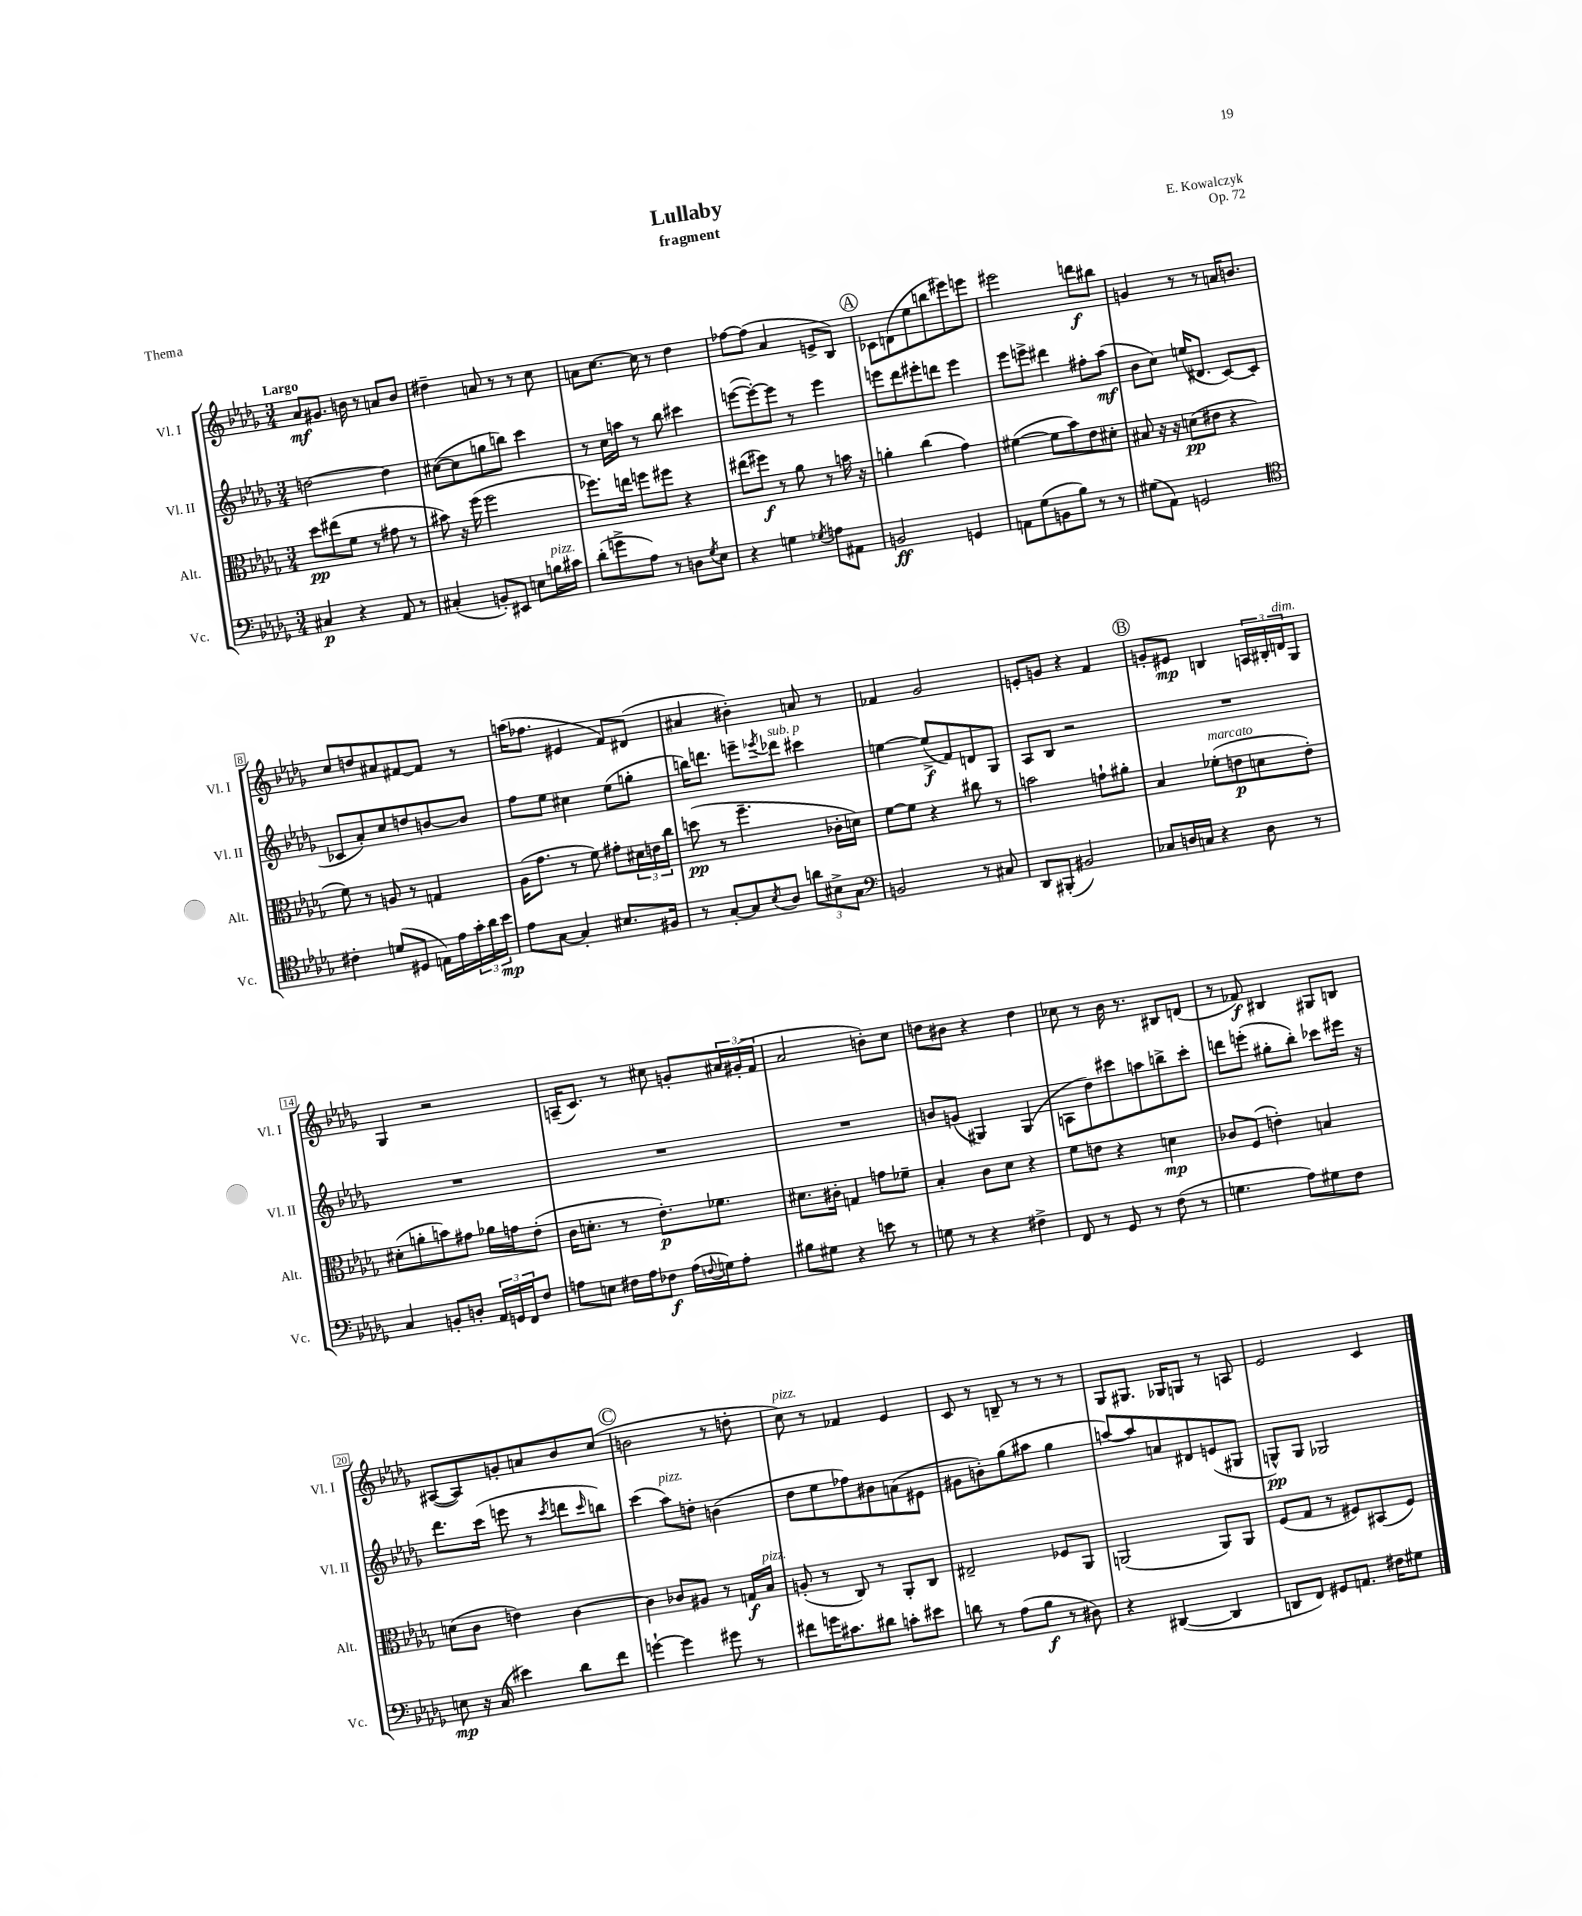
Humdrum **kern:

**kern	**kern	**kern	**kern
*staff4	*staff3	*staff2	*staff1
*clefF4	*clefC3	*clefG2	*clefG2
*k[b-e-a-d-g-]	*k[b-e-a-d-g-]	*k[b-e-a-d-g-]	*k[b-e-a-d-g-]
*M3/4	*M3/4	*M3/4	*M3/4
4C#	8dd-	[2dd	8a-
.	(8ee#	.	8.g#
4r	8f	.	.
.	.	.	16b
.	8r	.	8r
8AA-	8g#	4dd]	8a
8r	8r	.	8b
=	=	=	=
(4C#'	8b#)	([8cc#	4dd#~
.	16r	8cc#]	.
.	(16ff	.	.
8BB')	2ff	8gg	8a
8EE#	.	8bb)	8r
8E	.	4ccc	8r
16B	.	.	8cc
16c#	.	.	.
=	=	=	=
(8d-'	8.ff-)	8r	8a
8g^	.	16cc	[8.cc
.	16ee	16aa	.
8A-)	8ff	8r	.
.	.	.	16cc]
8r	8ff#	8bb-	8r
8D	4r	4ccc#	4dd-
8qG-	.	.	.
8E-	.	.	.
=	=	=	=
4r	(8ee#	([8eee	[8ff-
.	8ff#)	8eee'_)	(8ff-]
4G	8r	8eee]	4a-
.	8a-	8r	.
8qG-	.	.	.
8A	8r	4eee	8e^
8AA#	16b	.	8B-)
.	16r	.	.
=	=	=	=
2BB	4a'	8eee	8c-
.	.	8ddd-	(8d
.	(4cc	8eee#'	8ee-
.	.	8ddd	8bb
4GG	4g-)	4eee#	8eee#)
.	.	.	8eee
=	=	=	=
8AA	([4f#	8eee-	2eee#
(8G-	.	8eee^	.
8BB	8f#]	4ddd#	.
8B-)	8b-)	.	.
8r	8e-	8ff#'	8ddd
8r	8d#'	(8aa-	8bb#
=	=	=	=
(8G#	8B#	8b-	4g
8AA-)	16r	8cc)	.
.	16r	.	.
2GG	(8d	(16ee	8r
.	.	8.d#	.
.	8e#	.	8r
.	4r	[8c)	16a
.	.	.	8.b
.	.	(8c]	.
=	=	=	=
*clefC4	*	*	*
4c#'	8f)	8c-	8cc
.	8r	8a-')	8dd
(8d	8A	8cc	8a#
8D#	8r	8dd	[8f#
16E)	4G	[8b	8f#]
16e-	.	.	.
24g-'	.	8b]	8r
24a-	.	.	.
24b-	.	.	.
=	=	=	=
8e-	(16A-	8ff	(16aa
.	8.g-	.	8.ff-
[8G-	.	8ee-	.
4G-']	8r	4cc#	4e#
.	8f)	.	.
8.B#	8g#'	(8ee-	8f)
.	24d#	8gg'	(8d#
.	24e	.	.
16F#	.	.	.
.	24cc	.	.
=	=	=	=
8r	(8dd	16bb)	4a#
.	.	8.ddd	.
[8G-'	8r	.	.
8G-]	4.ff~	8eee~	4b#')
8qB-	.	8qeee-	.
8A-	.	8ddd-	.
12a	.	4ccc#	8a
12B#^	.	.	.
.	16c-'	.	8r
12G-	.	.	.
.	16d)	.	.
=	=	=	=
*clefF4	*	*	*
2BB	[8f	[4ee	4f-
.	8f]	.	.
.	4r	(8ee^]	2g-
.	.	8f)	.
8r	8cc#	8d	.
8C#	8r	8G-	.
=	=	=	=
8DD-	2b	8A-	8e'
(8BBB#'	.	8B-	8g
2BB#)	.	2r	4r
.	8g`	.	4f
.	8a#'	.	.
=	=	=	=
8C-	4B-	2.r	8g'
16D	.	.	8e#
16C	.	.	.
4r	(8f-'	.	4B
.	8e	.	.
8D	8d	.	24A
.	.	.	24B#'
.	.	.	24d
8r	8e')	.	8G-
=	=	=	=
4C	(8d#'	2.r	4G-
.	8a'	.	.
8BB'	8b)	.	2r
8D'	8g#	.	.
24AA-	16a-	.	.
24GG	.	.	.
.	16g	.	.
24FF	.	.	.
8F	(8e-'	.	.
=	=	=	=
8A	16c	2.r	(16A~
.	8.d'	.	8.c)
8E	.	.	.
16F#	8r	.	8r
16A	.	.	.
8F-	8.e-')	.	8cc#
(16A	.	.	8g'
8qqF	.	.	.
16G)	8.f-	.	.
8A'	.	.	24a#
.	.	.	(24g#'
.	.	.	24f
=	=	=	=
8B#	8.d#	2.r	2a-
8G#	.	.	.
.	16c#'	.	.
4r	4G	.	.
8e	8g	.	8b')
8r	8f-~	.	8cc
=	=	=	=
8G	4B-'	8b	8dd
8r	.	(8g	8b#
4r	8c	4G#)	4r
.	8d-	.	.
4F#^	4r	(4G#	4dd
=	=	=	=
8FF	8f	8A	8cc-
8r	8e	8dd-)	8r
8GG-	4r	8ccc#	16b-
.	.	.	8.r
8r	.	8aa	.
(8F	4d	8bb^	8B#
8r	.	8ccc#'	(8d
=	=	=	=
4.G	8c-	8ddd	8r
.	(8F	(8eee'	8f-)
.	4e')	8gg#'	4B#
8A-)	.	8bb-')	.
8G#	4B	8ccc-	8G#
8F	.	16eee#	8B
.	.	16r	.
=	=	=	=
8E	(8d	8.ddd-	([8A#
16r	8c	.	8A#])
(16C	.	(16ccc	.
4e#)	4e)	8eee	8g'
.	.	8r	8a
.	.	8qccc	.
8d-	[4c	8ddd	8b-
.	.	16qqccc	.
8f	.	8bb)	(8cc
=	=	=	=
[4g`	4c]	(4ccc	2b
4g]	8c-	8aa-)	.
.	8A#	8dd'	.
8g#	8r	(4b	8r
8r	16G	.	8dd'
.	16B-	.	.
=	=	=	=
8f#	(8A'	8dd-	8cc)
16g	8r	8ee-	8r
8.c#	.	.	.
.	8C)	8ff-)	4f-
8d#	8r	8b#	.
8c'	8AA-'	(8a	4e-
8e#	8C	8e#	.
=	=	=	=
8d	2E#~	8g#	8c
8r	.	8b')	8r
(8A-	.	(8gg-	8B~
8B-	.	8aa#	8r
8r	8F-	4gg-	8r
8D#)	8AA-	.	8r
=	=	=	=
4r	(2AA	[8aa)	8G-
.	.	8aa]	8.G#
([4DD#	.	8a	.
.	.	.	16G-
.	.	8d#	8G
4DD#]	8AA)	(8e	8r
.	8AA	8G#	8A
=	=	=	=
8DD	(8F	8G^^)	2e-
8FF)	8G-	8G	.
8GG#	8r	2G-	.
8.AA	8F#)	.	.
.	(8BB#	.	4c
16F#	.	.	.
8G#	8F#)	.	.
==	==	==	==
*-	*-	*-	*-
